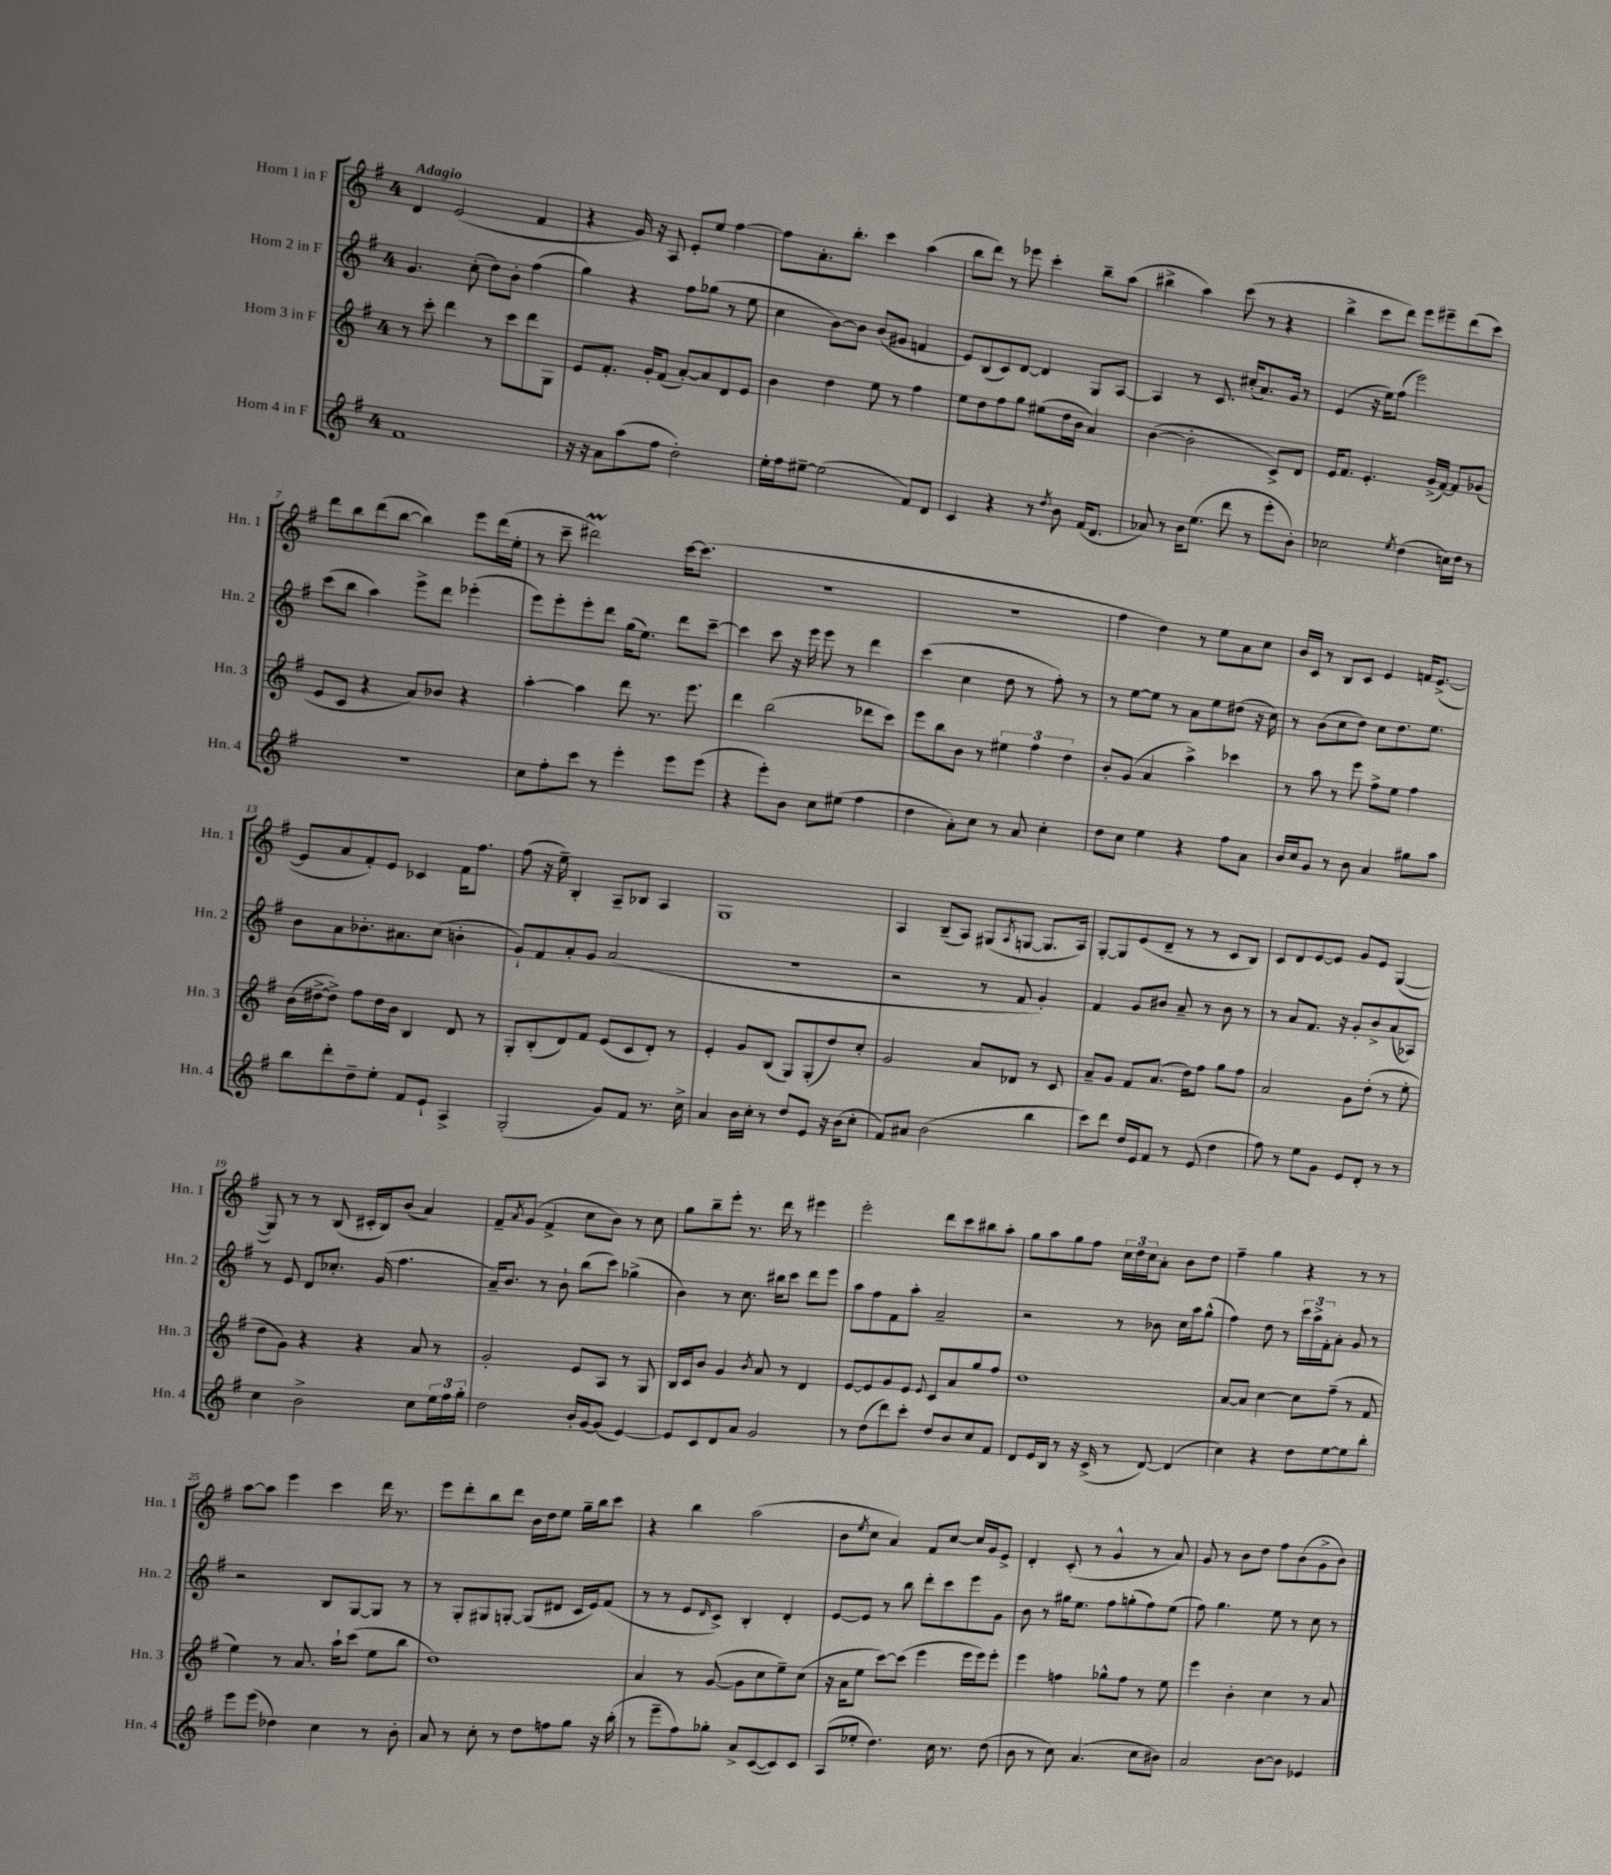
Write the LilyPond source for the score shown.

<<
\new StaffGroup <<
\new Staff = "s0" \with { instrumentName = "Horn 1 in F" shortInstrumentName = "Hn. 1" } {
    \clef treble \key g \major \once \override Staff.TimeSignature.style = #'single-digit \time 4/4 \tempo "Adagio"
    d'4 e'2( fis'4 |
    r4 g'16) r16 a8 e'8-. e''8 fis''4~ |
    fis''8 a'8.-. b''8.-. c'''4 a''4( |
    b''8 d'''8) r8 ees'''8 c'''4-. b''8-- a''8( |
    bis''4-> a''4) c'''8( r8 r4 |
    b''4-> c'''8 d'''8) e'''8 eis'''8-- d'''8( c'''8) |
    d'''8 b''8 d'''8( b''8~ b''4) e'''8 d'''16( e''16-. |
    r8 c'''8-- dis'''2\prall) c'''16~ c'''8.( |
    r1 |
    R1 |
    fis''4 d''4) r8 e''8 a'8 c''8 |
    b'16 c'16 r8 b8 c'8 e'4 f'16 e'8.~->( |
    e'8 a'8 fis'8-.) e'8 ces'4 fis'16 fis''8. |
    fis''8( r16 e''16--) b4-. a8-- bes8 a4 |
    g1 |
    a4 b8--( a8) gis8( \acciaccatura { a8 } g8~ g8. a16) |
    g8~-. g8 e'8( d'8-- r8 r8 c'8 b8) |
    c'8 d'8 e'8~ e'8 g'8 e'8 g4~( |
    g8) r8 r8 b8( cis'16-. b16) b'8( a'4) |
    fis'8-- \acciaccatura { a'8 } g'8( fis'4-> c''8 b'8) r8 c''8 |
    g''8 b''8-- e'''8-. r8. d'''16 r8 eis'''4 |
    e'''2-. d'''8 c'''8 bis''8 a''8-. |
    g''8 a''8 g''8 fis''8 \tuplet 3/2 { c''16 d''16 c''16 } a'8-. b'8 d''8 |
    fis''4-- g''4 r4 r8 r8 |
    a''8~ a''8 e'''4 c'''4 d'''16 r8. |
    e'''8 d'''8-. b''8 d'''8 b'16 d''16 e''8 g''16-- b''16 c'''8 |
    r4 b''4 a''2( |
    b'8 \acciaccatura { e''8 } c''8 a'4) fis'8 c''8~ c''16 g'16 e'8-> |
    d'4-. c'8-.( r8 g'4-^ r8 a'8) |
    g'8 r8 b'8 d''8 fis''8 b'8( g'8-> b'8) \bar "|." |
}
\new Staff = "s1" \with { instrumentName = "Horn 2 in F" shortInstrumentName = "Hn. 2" } {
    \clef treble \key g \major \once \override Staff.TimeSignature.style = #'single-digit \time 4/4
    g'4. c''8-.( d''8) b'8-. fis''4( |
    g''4) r4 fis''8 ges''8( r8 e''8 |
    c''4 b'8~) b'8 b'8( gis'8 f'4 |
    e'8) b8( c'8) d'8~ d'4 g8 a8~ |
    a4 r8 c'8. cis''16-.( a'8.) g'16 r8 |
    e'4( r16 e''16) fis''8( e'''2) |
    c'''8( b''8 a''4) e'''8-> d'''8 ees'''4-.( |
    e'''8) e'''8-. e'''8-. d'''8 g''16( e''8.) d'''8 c'''8~-- |
    c'''4 c'''8 r16 e'''16 e'''8 r8 d'''4 |
    c'''4( c''4 d''8 r8 fis''8-.) r8 |
    r8 e''8~ e''8 r8 a'8 e''8 dis''8( r16 c''16) |
    r8 b'8( c''8 d''8) c''8 d''8. e''8. |
    b'8 a'8 bes'8.-. ais'8. c''8( b'4-. |
    g'8-!) fis'8 a'8-. g'8 a'2( |
    R1 |
    r2 r8 fis'8 g'4-.) |
    fis'4 g'8 bis'8 a'8-- r8 bis'8 r8 |
    r8 a'8 fis'8. r16 g'8-. b'8-> a'8( aes8) |
    r8 e'8 d'8 ces''8.-. g'16( fis''4. |
    a'16--) b'8. r8 b'8-! b''8( c'''8) ges''4->( |
    b'4) r8 c''8. bis''16 c'''8 d'''8 e'''8 |
    a''8 fis''8 fis'8 a''8-. a'2-- |
    r2 r8 bes'8 c''16 a''16 g''8-^( |
    fis''4) d''8 r8 \tuplet 3/2 { c'''16 a''16-> fis'16-. } a'8-. g'8 r8 |
    r2 b8 g8~ g8 r8 |
    r8 g8-. gis8 g8~-. g8( dis'8 c'16 e'16) fis'8( |
    r8 r8 e'8 \grace { d'16 } c'8->) b4-. d'4-. |
    e'8~ e'8 r8 b''8 d'''8-. c'''8 e'''8 g'8 |
    b'8 r8 gis''16 e''8. fis''8 g''8-.( fis''8) e''8( |
    fis''8) g''4. e''8 r8 c''8 r8 \bar "|." |
}
\new Staff = "s2" \with { instrumentName = "Horn 3 in F" shortInstrumentName = "Hn. 3" } {
    \clef treble \key g \major \once \override Staff.TimeSignature.style = #'single-digit \time 4/4
    r8 c'''8-. d'''4 r8 c'''8 d'''8 g8 |
    e'8 fis'8.-. g'16-. fis'8( a'8~-.) a'8 d'8 e'8 |
    b'4 d''4 e''8 r8 fis''4 |
    e''8 d''8 fis''8 g''8 eis''8( d''16 b'16 a'4) |
    b'4~( b'2-. c'8->) d'8 |
    e'16 fis'8. e'4.-. g'16->( fis'16~) fis'8 ges'8( |
    e'8 c'8 r4 a'8) bes'8 r4 |
    a''4~-. a''4 d'''8 r8. e'''8. |
    d'''4 b''2( des'''8 c'''8) |
    e'''8 b''8 b'8 r8 \tuplet 3/2 { eis''4 fis''4 d''4 } |
    b'8-. g'8( a'4 a''4->) ces'''4 |
    r8 a''8 r8 e'''8 fis''8-> e''8 fis''4 |
    b'16( dis''16~-> dis''8->) fis''8 dis''16 b'16 b4 d'8 r8 |
    g8-. b8-.( d'8) fis'8 e'8( c'8 d'8-.) r8 |
    e'4-. g'8 b8( g8) g8-.( d''8) c''8-. |
    g'2 a'8 des'8 r8 c'8 |
    a'8-- g'8 fis'8 a'8.( d''16) fis''8 g''8 fis''8 |
    a'2 g'8 d''8-.( r8 e''8-. |
    d''8 g'8) r4 r4 a'8 r8 |
    g'2-. e'8 a8 r8 g8 |
    b16 c'16 b'8 g'4 \acciaccatura { b'8 } a'8 r8 d'4 |
    e'8~ e'8 g'8 e'8 \appoggiatura { e'8 } c'8 a'8 g''8 fis''8 |
    d''1 |
    a'8~ a'8 c''4~ c''8 fis''8--( r8 fis'8 |
    e''4) r8 a'8. a''16-! c'''8( e''8 b''8 |
    d''1) |
    a'4 r8 g'8~( g'8 c''8 e''8--) c''8( |
    r16 a'16 e''8 c'''8~) c'''8( e'''4 e'''16 e'''16) e'''8-. |
    e'''4 f''4 ges''8-^ f''8 r8 e''8 |
    e'''4 b'4-. c''4 r8 a'8 \bar "|." |
}
\new Staff = "s3" \with { instrumentName = "Horn 4 in F" shortInstrumentName = "Hn. 4" } {
    \clef treble \key g \major \once \override Staff.TimeSignature.style = #'single-digit \time 4/4
    fis'1 |
    r16 r16 a'8 a''8( fis''8 d''2-.) |
    e''16-. fis''16 eis''8~-- eis''2( fis'8) d'8 |
    c'4 r4 r8 \acciaccatura { d''8 } b'8 fis'16( d'8. |
    aes'8) r8 b'16 e''8.( d'''8 r8 e'''8-. b'8-.) |
    ces''2 \acciaccatura { e''8 } d''4( c''16) d''16 r8 |
    R1 |
    c''8 fis''8-. c'''8 r8 e'''4-. e'''8 e'''8( |
    r4 e'''8-.) b'8 c''8 eis''8( fis''4 |
    d''4 a'8-.) c''8 r8 a'8 c''4-. |
    d''8 c''8 e''4 r4 fis''8 a'8 |
    b'16 c''16 g'8 r8 b'8 a'4 gis''8 a''8 |
    b''8 d'''8-. d''8-- e''8-. fis'8 e'8-! a4-> |
    g2-.( g'8) fis'8 r8. c''16-> |
    a'4 b'16 c''16-. r8 d''8 e'8 r16 b'16( c''8-. |
    fis'8) ais'8 b'2( b''4 |
    c'''8) d'''8 d''16 e'16 fis'8 r8 e'8( d''4 |
    fis''8) r8 e''8 g'8 e'8 d'8-. r8 r8 |
    c''4 b'2-> c''8 \tuplet 3/2 { e''16 fis''16 g''16-. } |
    d''2 b'16-. g'16~ g'8( e'4~) |
    e'8 c'8 d'8 a'8 g'2 |
    r8 d''8( d'''8) c'''8-. d''8 b'8 c''8 fis'8 |
    d'8 e'16 b16 r8 r16 c'16->( r8 d'8~) d'4( |
    c''4) r4 d''8 e''8~ e''8 b''8-. |
    e'''8 e'''8( des''4) c''4 r8 b'8-. |
    a'8 r8 c''8-. r8 d''8 f''8 g''8 r16 b''16-.( |
    r8 e'''8-- fis''8) ges''8-. a'8-> c'8~( c'8) c'8 |
    a8( ees''8-. d''4.) c''16 r8. d''8( |
    b'8 r8 c''8) a'4.( c''8 bis'8) |
    a'2 b'8~ b'8 ees'4 \bar "|." |
}
>>
>>
